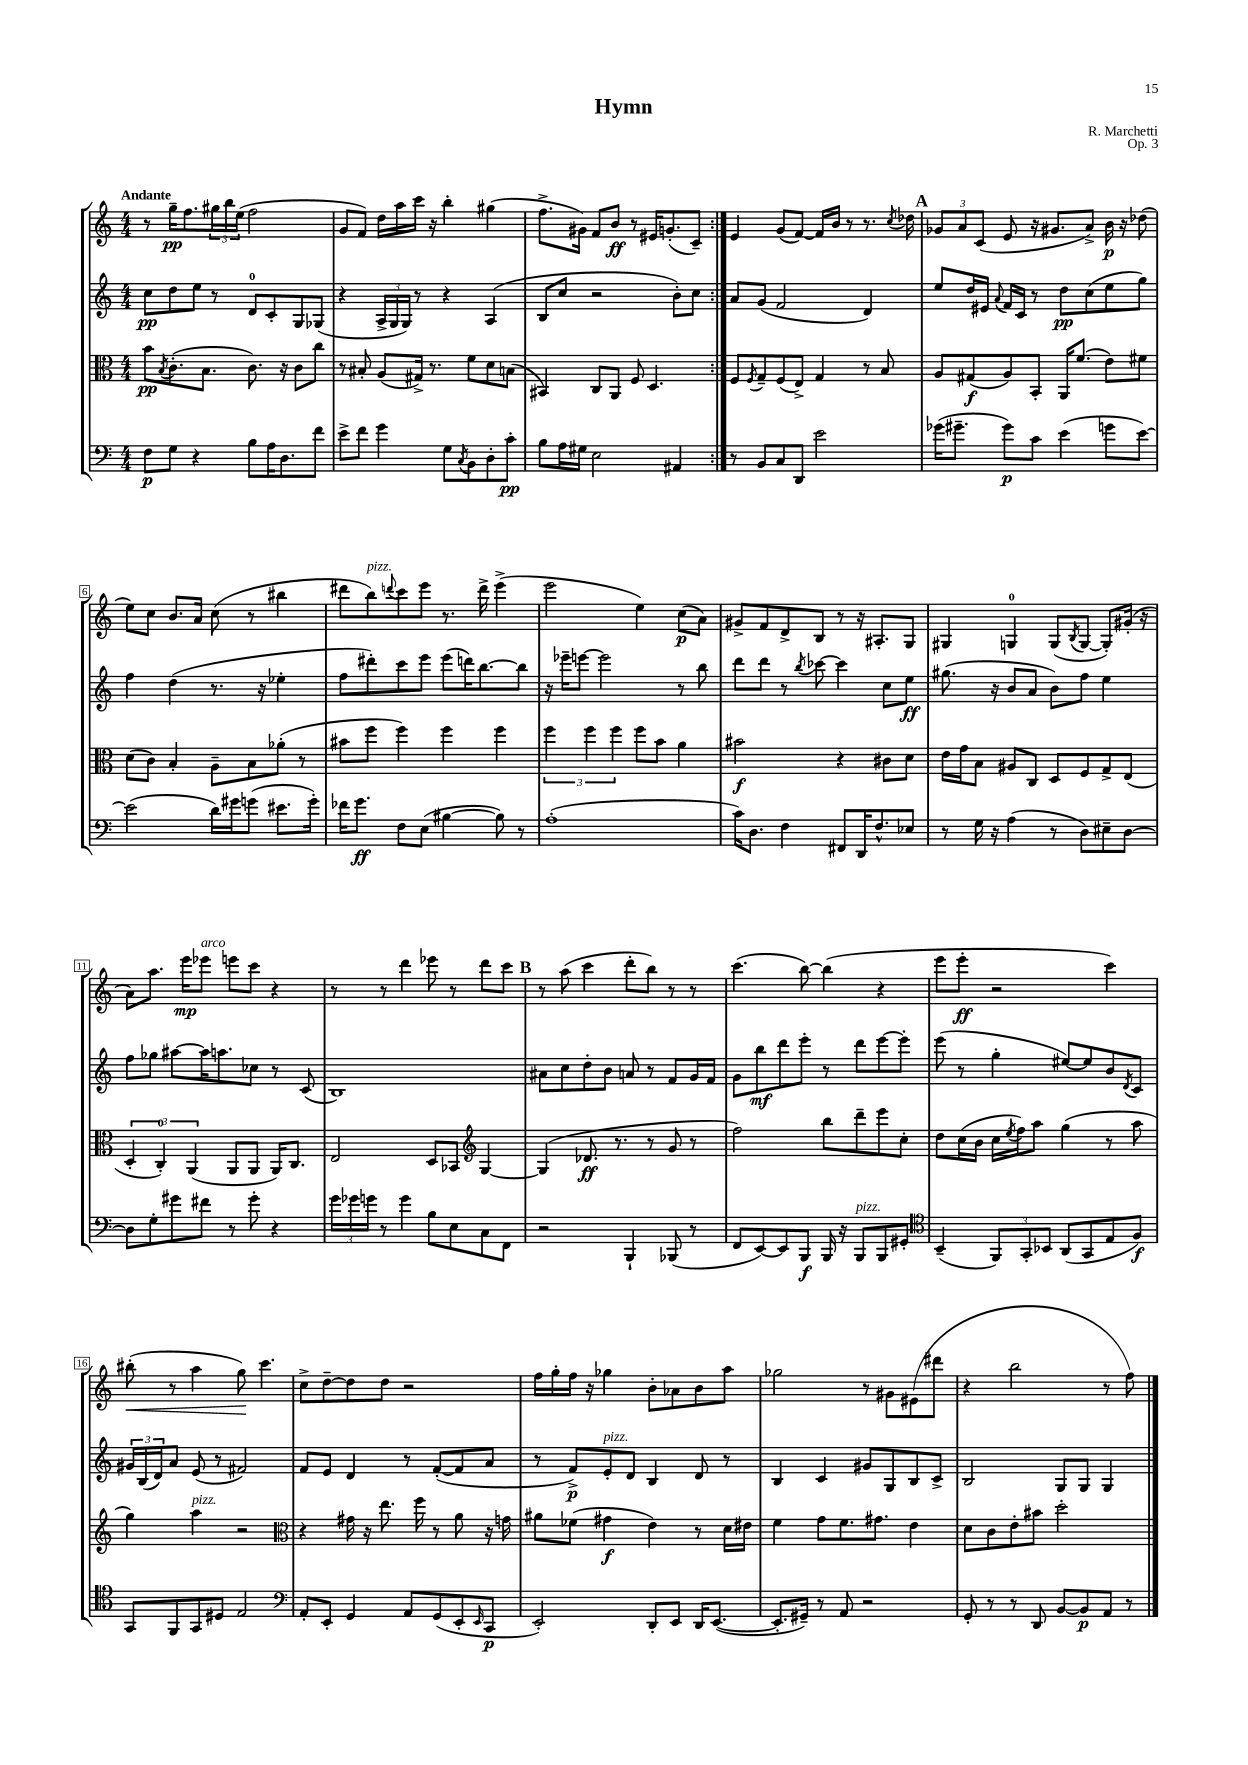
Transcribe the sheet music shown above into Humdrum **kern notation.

**kern	**kern	**kern	**kern
*staff4	*staff3	*staff2	*staff1
*clefF4	*clefC3	*clefG2	*clefG2
*k[]	*k[]	*k[]	*k[]
*M4/4	*M4/4	*M4/4	*M4/4
8F	8b	8cc	8r
.	8qB	.	.
8G	(8.c'	8dd	16gg~
.	.	.	8.ff
4r	.	8ee	.
.	8.B	.	.
.	.	8r	24gg#
.	.	.	24bb
.	.	.	(24ee
8B	8.c)	8d	2ff
16A	.	8c'	.
8.D	16r	.	.
.	8c	8G	.
8f	8cc	(8G-	.
=	=	=	=
8e^	8r	4r	8g
8f	8B#'	.	8f)
4g	(8A	24A^	16dd
.	.	24G	.
.	.	.	16aa
.	.	24G)	.
.	16G#^)	8r	16ccc
.	8.r	.	16r
8G	.	4r	4bb'
8qC	.	.	.
8BB	8f	.	.
8D'	8d	(4A	(4gg#
8c'	(8B	.	.
=	=	=	=
8B	4BB#)	8B	8.ff^
16A	.	8cc	.
16G#	.	.	16g#)
2E	8C	2r	8f
.	8AA	.	8b
.	8F	.	8r
.	4.D	.	16e#
.	.	.	(8.g'
4AA#	.	8b')	.
.	.	8cc	8c~)
=:|!	=:|!	=:|!	=:|!
8r	8F	8a	4e
.	8qF	.	.
8BB	8G~	(8g	.
8C	(8F	2f	(8g
8DD	8E^)	.	[8f)
2e	4G	.	16f]
.	.	.	16b
.	.	.	8r
.	8r	4d)	8.r
.	8B	.	.
.	.	.	8qcc
.	.	.	16dd-
=	=	=	=
(16g-	8A	8ee	12g-
8.g#~	.	.	.
.	.	.	12a
.	(8G#	16dd	.
.	.	.	(12c
.	.	16e#	.
.	.	8qqa	.
8g#)	8A)	16f	8e
.	.	16c	.
8c	8BB'	8r	16r
.	.	.	8.g#
(4e	16AA	8dd	.
.	(8.f	.	.
.	.	(8cc	8a^)
8g	8e)	8ee	16b
.	.	.	16r
[8e)	8f#	8gg)	(8dd-
=	=	=	=
(2e]	(8d	4ff	8ee)
.	8c)	.	8cc
.	4B'	(4dd	8.b
.	.	.	16a
16d)	8A~	8.r	(8cc
16g#	.	.	.
(8g	8B	.	8r
.	.	16r	.
8.e#	(8a-'	4ee-'	4bb#
.	8r	.	.
16g')	.	.	.
=	=	=	=
16f-	8b#	8ff	8ddd#
8.g	.	.	.
.	8ff	8ddd#')	8bb)
.	.	.	8qqddd
8F	4ff)	8ccc	8ccc
(8E	.	8eee	8eee
[4B#	4ff	(8eee	8.r
.	.	16ddd)	.
.	.	[8.bb	16ddd^
8B#])	4ff	.	(4eee^
8r	.	8bb]	.
=	=	=	=
(1A'	6ff	16r	2eee
.	.	16eee-~	.
.	.	[8eee	.
.	6ff	.	.
.	.	2eee]	.
.	6ff	.	.
.	8ff	.	4ee)
.	8b	.	.
.	4a	8r	(8cc
.	.	8bb	8a)
=	=	=	=
16c)	2b#	8ddd	8g#^
8.D	.	.	.
.	.	8ddd	8f
4F	.	8r	8d^
.	.	8qbb	.
.	.	[8ccc-	8B
8FF#	4r	4ccc-]	8r
16DD	.	.	16r
8.F^^	.	.	8.A#'
.	8c#	8cc	.
8E-	8d	8ee	8G
=	=	=	=
8r	16e	(8.gg#	4G#
.	16g	.	.
16G	8B	.	.
16r	.	16r	.
(4A	8A#	8b	4G
.	8C	8a	.
8r	8D	8b)	(8G
.	.	.	8qB
8D)	8F	8ff	[8G
8E#~	8G^	4ee	8G'])
[8D	(8E	.	(16g#'
.	.	.	16r
=	=	=	=
8D]	6D'	8ff	8a)
8G'	.	8gg-	8.aa
.	6C')	.	.
8g#	.	[8aa#	.
.	.	.	16eee
.	(6AA	.	.
8f#	.	16aa#]	8eee-
.	.	8.aa	.
8r	8AA	.	8eee
8g#'	8AA	8cc-	8ccc
4r	16AA)	8r	4r
.	8.C	.	.
.	.	(8c	.
=	=	=	=
24g	2E	1B)	8r
24g-	.	.	.
24g	.	.	.
8r	.	.	8r
4g	.	.	4ddd
8B	8D	.	8eee-
8E	8BB-	.	8r
*	*clefG2	*	*
8C	[4G	.	8ddd
8FF	.	.	8ccc
=	=	=	=
2r	(4G]	8a#	8r
.	.	8cc	(8aa
.	8.d-	8dd'	4ccc
.	.	8b	.
.	8.r	.	.
4BBB`	.	8a	8ddd'
.	8r	8r	8bb)
(8BBB-	8g	8f	8r
8r	8r	16g	8r
.	.	16f	.
=	=	=	=
8FF	2ff)	8g	(4.ccc
[8EE)	.	8bb	.
8EE]	.	8ddd	.
8BBB	.	8eee'	[8bb)
16BBB	8bb	8r	(4bb]
16r	.	.	.
8BBB	8ddd~	8ddd	.
8BBB	8eee	[8eee	4r
8GG#'	8cc'	8eee']	.
=	=	=	=
*clefC4	*	*	*
(4BB~	8dd	(8eee	8eee
.	(16cc	8r	8eee'
.	16b	.	.
12FF)	16cc	4gg'	2r
.	8qee	.	.
.	16ff)	.	.
12GG'	.	.	.
.	8aa	.	.
12BB-	.	.	.
(8AA	(4gg	[8ee#)	.
8GG	.	8ee#]	.
8E	8r	8b	4ccc)
.	.	8qd	.
8F)	8aa	8c	.
=	=	=	=
8GG	4gg)	24g#	(8bb#'
.	.	(24B	.
.	.	24d)	.
8FF	.	8a	8r
8GG	4aa	(8e	4aa
8D#	.	8r	.
2E	2r	2f#)	8gg)
.	.	.	4.ccc
=	=	=	=
*clefF4	*clefC3	*	*
8AA'	4r	8f	8cc^
8EE'	.	8e	[8dd~
4GG	16g#	4d	8dd]
.	16r	.	.
.	8.ee	.	8dd
8AA	.	8r	2r
.	16ff	.	.
(8GG	8r	([8f'	.
8EE'	8a	8f]	.
16qqEE	.	.	.
8CC	16r	8a	.
.	16g	.	.
=	=	=	=
2EE')	8a#	8r	16ff
.	.	.	16gg'
.	(8f-	8f^)	16ff
.	.	.	16r
.	4g#	8e'	4gg-
.	.	8d	.
8DD'	4e)	4B	8b'
8EE	.	.	8a-
16DD	8r	8d	8b
([8.EE	.	.	.
.	16d	8r	8aa
.	16e#	.	.
=	=	=	=
8.EE']	4f	4B	2gg-
16GG#~)	.	.	.
8r	8g	4c	.
8AA	8.f	.	.
2r	.	8g#	8r
.	8.g#	.	.
.	.	8G	8g#
.	4e	8B	(8e#
.	.	8c^	8ddd#
=	=	=	=
8GG'	8d	2B	4r
8r	8c	.	.
8r	8e'	.	2bb
8DD	8b#	.	.
[8BB	2dd'	8G	.
8BB]	.	8G	.
8AA	.	4G	8r
8r	.	.	8ff)
==	==	==	==
*-	*-	*-	*-
